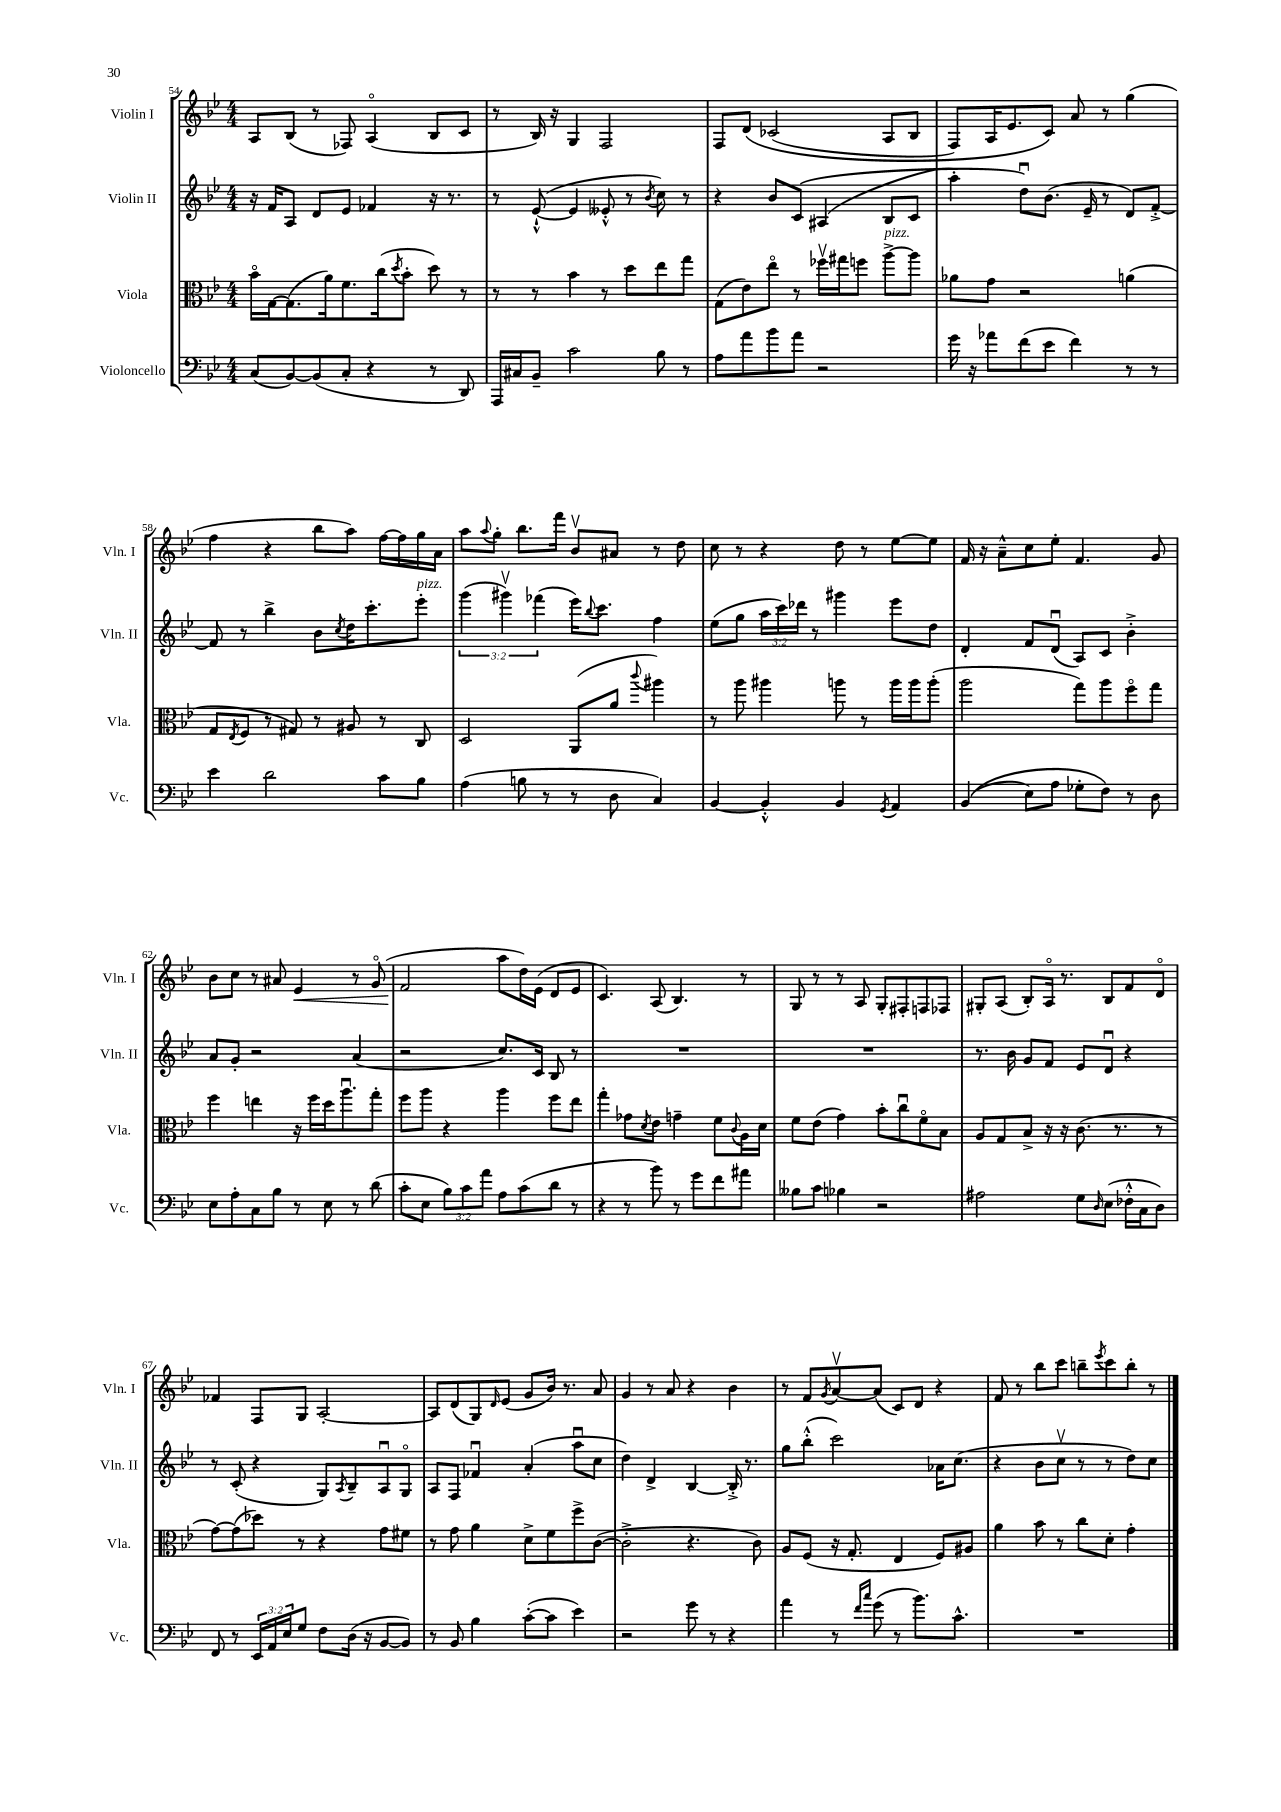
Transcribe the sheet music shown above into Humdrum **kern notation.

**kern	**kern	**kern	**kern
*staff4	*staff3	*staff2	*staff1
*clefF4	*clefC3	*clefG2	*clefG2
*k[b-e-]	*k[b-e-]	*k[b-e-]	*k[b-e-]
*M4/4	*M4/4	*M4/4	*M4/4
(8C/L	16b-o\LL	16r	8A/L
.	[16G\J	16f/LK	.
[8BB-/)	(8.G\]	8A/J	(8B-/J
(8BB-/]	.	8d/L	8r
.	16a\k)	.	.
8C'/J	8.f\	8e-/J	8F-/)
4r	.	4f-/	(4Ao/
.	(16cc\k	.	.
.	8qdd/	.	.
.	8b-'\J	.	.
8r	8dd\)	16r	8B-/L
.	.	8.r	.
8DD/)	8r	.	8c/J
=	=	=	=
16AAA/LL	8r	8r	8r
16C#/J	.	.	.
8BB-~/J	8r	([8e-`^^/	16B-/)
.	.	.	16r
2c\	4b-\	4e-/]	4G/
.	8r	8e--'^^/	2F/
.	8dd\L	8r	.
.	.	8qb-/	.
8B-\	8ee-\	8cc\)	.
8r	8gg\J	8r	.
=	=	=	=
8A\L	(8G\L	4r	8F/L
8a\	8e-\)	.	&(8d/J
8b-\	8ee-o\J	8b-/L	(2c-/
8a\J	8r	&(8c/J	.
2r	16ff-v\LL	(4A#/	.
.	16gg#\J	.	.
.	8ff\J	.	.
.	[8aa^\L	8B-/L	8A/L
.	8aa\]J	8c/J	8B-/J
=	=	=	=
16g\	8a-\L	4aa'\)	8F/L)
16r	.	.	.
8a-\L	8g\J	.	16A/K
.	.	.	8.e-/
(8f\	2r	8ddu\L&)	.
8e-\J	.	(8.b-\J	8c/J&)
4f\)	.	.	8a/
.	.	16e-~/	.
.	.	8r	8r
8r	(4a\	8d/L)	(4gg\
8r	.	[8f'^/J	.
=	=	=	=
4e-\	8G/L	8f/]	4ff\
.	8qE-/	.	.
.	8F/J	8r	.
2d\	8r	4bb-^\	4r
.	8G#/)	.	.
.	8r	8b-\L	8bb-\L
.	.	8qcc/	.
.	8A#/	16dd\K	8aa\J)
.	.	8.ccc'\	.
8c\L	8r	.	[16ff\LL
.	.	.	16ff\]
8B-\J	8C/	8eee-'\J	16gg\
.	.	.	16a\JJ
=	=	=	=
(4A\	2D/	(6ggg\	8aa\L
.	.	.	8qqaa/
.	.	.	8gg'\J
.	.	6ggg#v\)	.
8B\	.	.	8.bb-\L
.	.	(6fff-\	.
8r	.	.	.
.	.	.	16fff\Jk
8r	(8AA/L	16eee-\LK)	8b-v/L
.	.	8qqbb-/	.
.	.	8.ccc\J	.
8D\	8a/J	.	8a#/J
.	8qqccc/	.	.
4C/)	4aa#\)	4ff\	8r
.	.	.	8dd\
=	=	=	=
[4BB-/	8r	(8ee-\L	8cc\
.	8aa\	8gg\J	8r
4BB-'^^/]	4aa#\	24aa\LL	4r
.	.	24ccc\)	.
.	.	24ddd-\JJ	.
.	.	8r	.
4BB-/	8aa\	4ggg#\	8dd\
.	8r	.	8r
8qGG/	.	.	.
4AA/	16aa\LL	8eee-\L	[8ee-\L
.	16aa\J	.	.
.	(8aa'\J	8dd\J	8ee-\]J
=	=	=	=
&((4BB-/	2aa\	4d'/	16f/
.	.	.	16r
.	.	.	8a~^^\L
8E-\L)	.	8f/L	8cc\
8A\J	.	(8du/J	8ee-'\J
8G-'\L	8gg\L)	8A/L)	4.f/
8F\J&)	8aa\	8c/J	.
8r	8ffo\	4b-'^\	.
8D\	8gg\J	.	8g/
=	=	=	=
8E-\L	4ff\	8a/L	8b-\L
8A'\	.	8g'/J	8cc\J
8C\	4ee\	2r	8r
8B-\J	.	.	8a#/
8r	16r	.	4e-/
.	16ff\LL	.	.
8E-\	16dd\J	.	.
.	8.aau\	.	.
8r	.	(4a/	8r
(8d\	8gg'\J	.	(8go/
=	=	=	=
8c'\L	8ff\L	2r	2f/
8E-\J	8aa\J	.	.
12B-\L)	4r	.	.
12c\	.	.	.
12a\J	.	.	.
8A\L	4aa\	8.cc/L)	8aa\L
(8c\	.	.	16dd\L)
.	.	16c/Jk	(16e-\JJ
8d\J	8ff\L	8B-/	8d/L
8r	8ee-\J	8r	8e-/J
=	=	=	=
4r	4gg'\	1r	4.c/)
8r	8g-\L	.	.
.	8qd/	.	.
8b-\)	8e-\J	.	(8A/
8r	4g~\	.	4.B-/)
8g\L	.	.	.
8f\	8f\L	.	.
.	8qqc/	.	.
8a#\J	16A\L	.	8r
.	16d\JJ	.	.
=	=	=	=
8B--\L	8f\L	1r	8G/
8c\J	(8e-\J	.	8r
4B-\	4g\)	.	8r
.	.	.	8A/
2r	8b-'\L	.	8G'/L
.	8ccu\	.	8F#'/
.	8fo\	.	8F/
.	8B-\J	.	8F-/J
=	=	=	=
2A#\	8A/L	8.r	8G#'/L
.	8G/	.	(8A/J
.	.	16b-\	.
.	8B-^/J	8g/L	8B-'/L)
.	16r	8f/J	16Ao/Jk
.	16r	.	8.r
8G\L	(8.c\	8e-/L	.
16qqD/	.	.	.
(8E-\J	.	8du/J	8B-/L
.	8.r	.	.
16F-'^^\LL	.	4r	8f/
16C\J	.	.	.
8D\J)	8r	.	8do/J
=	=	=	=
8FF/	[8g\L)	8r	4f-/
8r	(8g\]	(8c'/	.
24EE-/LL	8dd-\J)	4r	8F/L
24AA/	.	.	.
24E-/J	.	.	.
8G/J	8r	.	8G/J
8F\L	4r	8G/L)	[2A'/
.	.	8qA/	.
(16D\Jk	.	8B-~/	.
16r	.	.	.
[8BB-/L	8g\L	8Au/	.
8BB-/]J)	8f#\J	8Go/J	.
=	=	=	=
8r	8r	8A/L	8A/]L
8BB-/	8g\	8F/J	(8d/
4B-\	4a\	4f-u/	8G/)
.	.	.	16qqd/
.	.	.	(8e-/J
([8c'\L	8d^\L	(4a'/	8g/L
8c\]J	8f\	.	16b-/Jk)
.	.	.	8.r
4e-\)	8ff^\	8aau\L	.
.	([8c\J	8cc\J	8a/
=	=	=	=
2r	2c'^\]	4dd\)	4g/
.	.	4d^/	8r
.	.	.	8a/
8g\	4.r	[4B-/	4r
8r	.	.	.
4r	.	16B-'^/]	4b-\
.	.	8.r	.
.	8c\)	.	.
=	=	=	=
4a\	8A/L	8gg\L	8r
.	(8F/J	(8bb-'^^\J	8f/L
.	.	.	8qg/
8r	16r	2ccc\)	[8av/
.	8.G'/	.	.
16qqf/LL	.	.	.
16qqcc/JJ	.	.	.
(8g\	.	.	(8a/]J
8r	4E-/	.	8c/L)
8.b-\L)	.	.	8d/J
.	8F/L)	16a-\LK	4r
8.c^^\J	.	(8.cc\J	.
.	8A#/J	.	.
=	=	=	=
1r	4a\	4r	8f/
.	.	.	8r
.	8b-\	8b-\L	8bb-\L
.	8r	8ccv\J	8ccc\J
.	8cc\L	8r	8bb~\L
.	.	.	8qeee-/
.	8d'\J	8r	8ccc\
.	4g'\	8dd\L)	8bb'\J
.	.	8cc\J	8r
==	==	==	==
*-	*-	*-	*-
